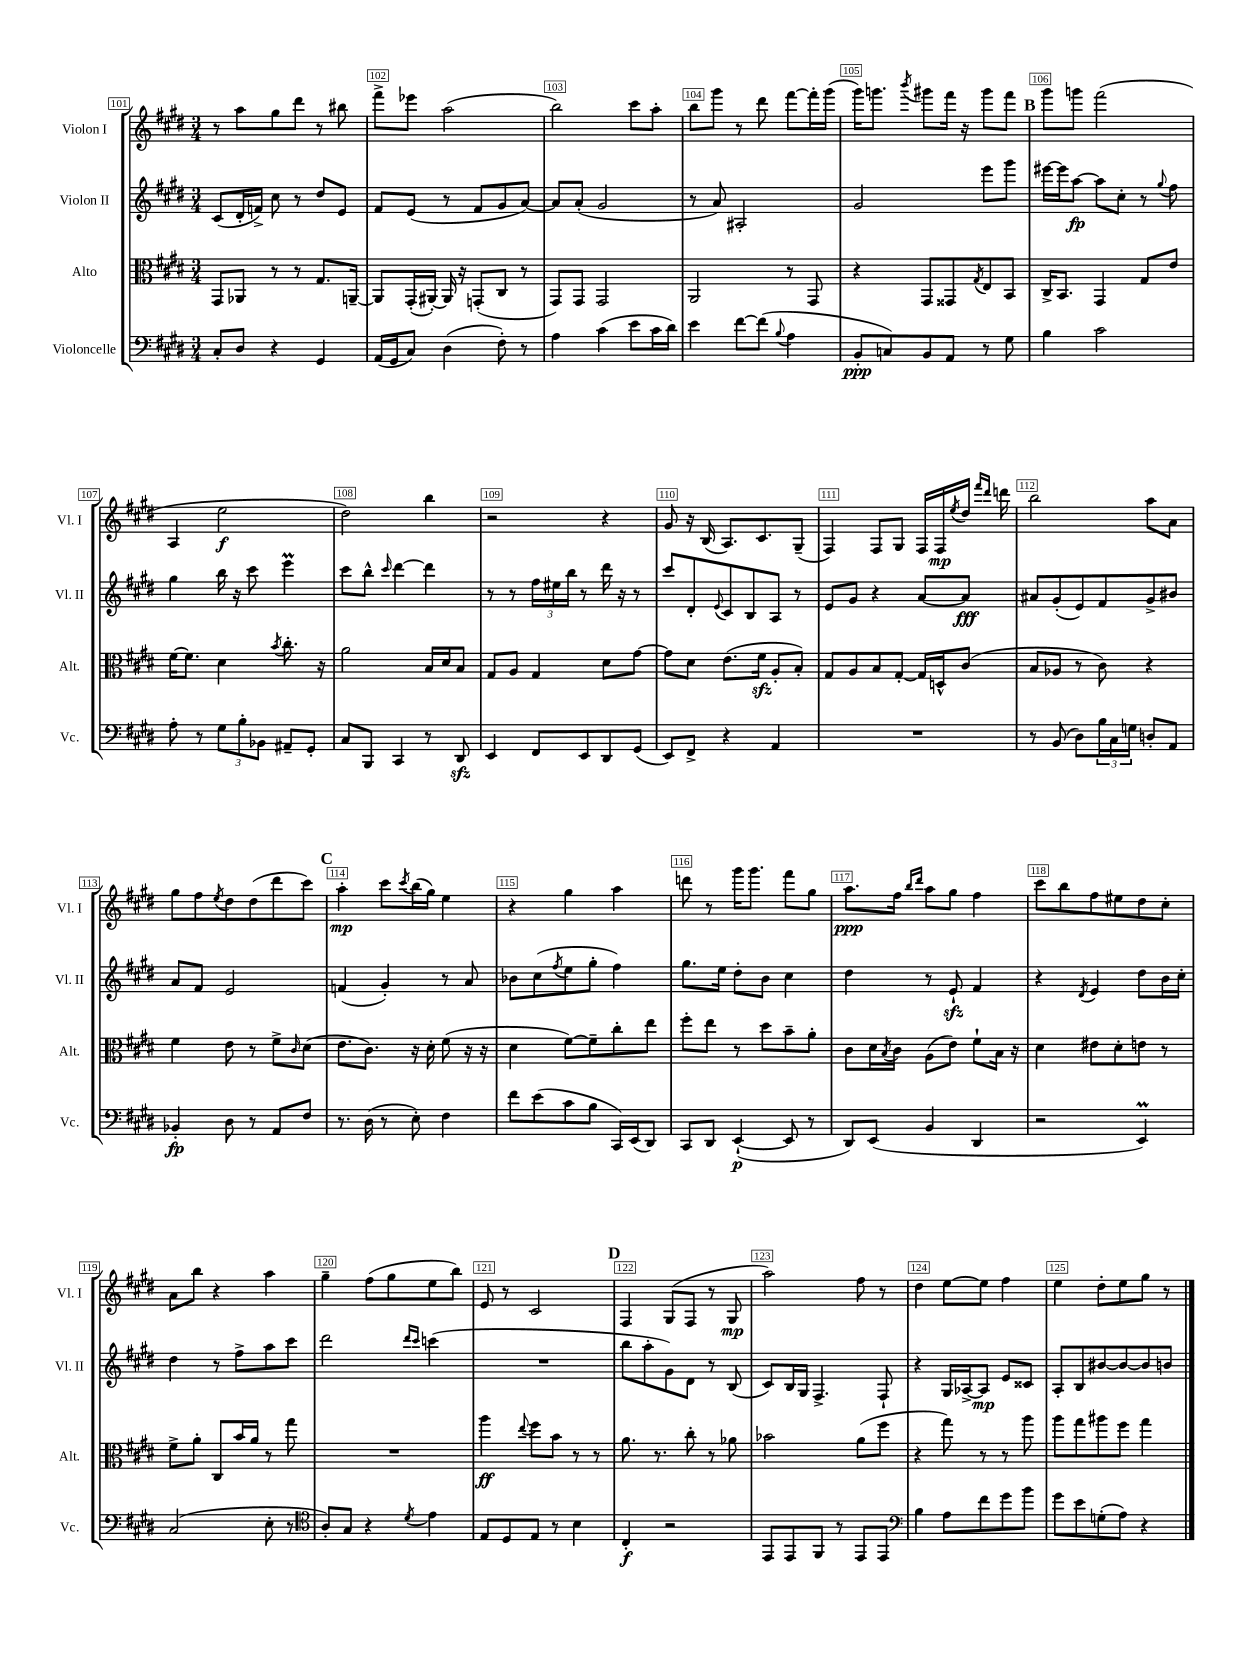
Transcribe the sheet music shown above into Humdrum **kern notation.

**kern	**dynam	**kern	**dynam	**kern	**dynam	**kern	**dynam
*part4	*part4	*part3	*part3	*part2	*part2	*part1	*part1
*staff4	*staff4	*staff3	*staff3	*staff2	*staff2	*staff1	*staff1
*I"Violoncelle	*	*I"Alto	*	*I"Violon II	*	*I"Violon I	*
*I'Vc.	*	*I'Alt.	*	*I'Vl. II	*	*I'Vl. I	*
*clefF4	*	*clefC3	*	*clefG2	*	*clefG2	*
*k[f#c#g#d#]	*	*k[f#c#g#d#]	*	*k[f#c#g#d#]	*	*k[f#c#g#d#]	*
*M3/4	*	*M3/4	*	*M3/4	*	*M3/4	*
=101	=101	=101	=101	=101	=101	=101	=101
8C#'/L	.	8GG#/L	.	(8c#/L	.	8r	.
8D#/J	.	8AA-X/J	.	16d#'/L	.	8aa\L	.
.	.	.	.	16fn^/JJ)	.	.	.
4r	.	8r	.	8cc#\	.	8gg#\	.
.	.	8r	.	8r	.	8ddd#\J	.
4GG#/	.	8.G#/L	.	8dd#/L	.	8r	.
.	.	.	.	8e/J	.	8bb#X\	.
.	.	[16AAn~/Jk	.	.	.	.	.
=102	=102	=102	=102	=102	=102	=102	=102
(16AA/LL	.	8AA/L]	.	8f#/L	.	8fff#^\L	.
16GG#/J	.	.	.	.	.	.	.
8C#/J)	.	(16GG#'/L	.	(8e/J	.	8eee-X\J	.
.	.	[16AA#X'/JJ)	.	.	.	.	.
(4D#\	.	16AA#/]	.	8r	.	(2aa\	.
.	.	16r	.	.	.	.	.
.	.	(8GGn'/L	.	8f#/L	.	.	.
8F#'\)	.	8C#/J	.	8g#/	.	.	.
8r	.	8r	.	[8a/J)	.	.	.
=103	=103	=103	=103	=103	=103	=103	=103
4A\	.	8GG#/L)	.	8a/L]	.	2bb\)	.
.	.	8GG#/J	.	(8a'/J	.	.	.
(4c#\	.	2GG#/	.	2g#/	.	.	.
8e\L	.	.	.	.	.	8ccc#\L	.
16c#\L	.	.	.	.	.	8aa'\J	.
16d#\JJ)	.	.	.	.	.	.	.
=104	=104	=104	=104	=104	=104	=104	=104
4e\	.	2AA/	.	8r	.	8bb\L	.
.	.	.	.	8a/)	.	8ggg#\J	.
[8f#\L	.	.	.	2A#X'/	.	8r	.
(8f#\J]	.	.	.	.	.	8ddd#\	.
8qqB/	.	.	.	.	.	.	.
4A\	.	8r	.	.	.	[8fff#\L	.
.	.	8GG#/	.	.	.	16fff#'\L]	.
.	.	.	.	.	.	(16ggg#\JJ	.
=105	=105	=105	=105	=105	=105	=105	=105
8BB'/L	ppp	4r	.	2g#/	.	16ggg#\KL)	.
.	.	.	.	.	.	8.gggn\J	.
8Cn/)	.	.	.	.	.	.	.
.	.	.	.	.	.	8qbbb/	.
8BB/	.	8GG#/L	.	.	.	8ggg#X\L	.
8AA/J	.	8GG##X/	.	.	.	16fff#\Jk	.
.	.	.	.	.	.	16r	.
.	.	8qG#/	.	.	.	.	.
8r	.	8E/	.	8eee\L	.	8ggg#\L	.
8G#\	.	8BB/J	.	8ggg#\J	.	8fff#\J	.
!!LO:REH:place=s1:t=B
=106	=106	=106	=106	=106	=106	=106	=106
4B\	.	16C#^/KL	.	[16eee#X\LL	.	8ggg#\L	.
.	.	8.BB/J	.	16eee#\J]	.	.	.
.	.	.	.	[8aa\J	fp	8gggn\J	.
2c#\	.	4GG#/	.	8aa\L]	.	(2fff#\	.
.	.	.	.	8cc#'\J	.	.	.
.	.	8G#/L	.	8r	.	.	.
.	.	.	.	8qqgg#/	.	.	.
.	.	8e/J	.	8ff#\	.	.	.
!!LO:LB:g=z
=107	=107	=107	=107	=107	=107	=107	=107
8A'\	.	[16f#\KL	.	4gg#\	.	4A/	.
.	.	8.f#\J]	.	.	.	.	.
8r	.	.	.	.	.	.	.
12G#\L	.	4d#\	.	16bb\	.	2ee\	f
.	.	.	.	16r	.	.	.
12B'\	.	.	.	.	.	.	.
.	.	.	.	8ccc#\	.	.	.
12BB-X\J	.	.	.	.	.	.	.
.	.	8qb/	.	.	.	.	.
8AA#X~/L	.	8.cc#'\	.	4eeeM\	.	.	.
8GG#'/J	.	.	.	.	.	.	.
.	.	16r	.	.	.	.	.
=108	=108	=108	=108	=108	=108	=108	=108
8C#/L	.	2a\	.	8ccc#\L	.	2dd#\)	.
8BBB/J	.	.	.	8bb^^\J	.	.	.
.	.	.	.	16qqccc#/	.	.	.
4CC#/	.	.	.	[4ddd#\	.	.	.
8r	.	16B/LL	.	4ddd#\]	.	4bb\	.
.	.	16d#/J	.	.	.	.	.
8DD#zz/	.	8B/J	.	.	.	.	.
=109	=109	=109	=109	=109	=109	=109	=109
4EE/	.	8G#/L	.	8r	.	2r	.
.	.	8A/J	.	8r	.	.	.
8FF#/L	.	4G#/	.	24ff#\LL	.	.	.
.	.	.	.	24ee#X\	.	.	.
.	.	.	.	24bb\JJ	.	.	.
8EE/	.	.	.	8r	.	.	.
8DD#/	.	8d#\L	.	16ddd#\	.	4r	.
.	.	.	.	16r	.	.	.
(8GG#/J	.	[8g#\J	.	8r	.	.	.
=110	=110	=110	=110	=110	=110	=110	=110
8EE/L)	.	8g#\L]	.	8ccc#/L	.	8g#/	.
8FF#^/J	.	8d#\J	.	8d#'/	.	16r	.
.	.	.	.	.	.	(16B/	.
.	.	.	.	8qqe/	.	.	.
4r	.	(8.e\L	.	8c#/	.	8.A/L)	.
.	.	.	.	8B/	.	.	.
.	.	16f#zz\Jk	.	.	.	8.c#/	.
4AA/	.	8A'/L	.	8A/J	.	.	.
.	.	8B'/J)	.	8r	.	(8G#~/J	.
=111	=111	=111	=111	=111	=111	=111	=111
2.r	.	8G#/L	.	8e/L	.	4F#/)	.
.	.	8A/	.	8g#/J	.	.	.
.	.	8B/	.	4r	.	8F#/L	.
.	.	[8G#'/J	.	.	.	8G#/J	.
.	.	16G#/LL]	.	[8a/L	.	16F#/LL	.
.	.	16Dn^^/J	.	.	.	16F#/	mp
.	.	.	.	.	.	8qee/	.
.	.	(8c#/J	.	8a/J]	fff	16dd#/JJ	.
.	.	.	.	.	.	16qqfff#/LL	.
.	.	.	.	.	.	16qqddd#/JJ	.
.	.	.	.	.	.	16dddn\	.
=112	=112	=112	=112	=112	=112	=112	=112
8r	.	8B/L	.	8a#X/L	.	2bb\	.
(8BB/	.	8A-X/J	.	(8g#'/	.	.	.
8D#\L)	.	8r	.	8e/)	.	.	.
24B\L	.	8c#\)	.	8f#/	.	.	.
24C#\	.	.	.	.	.	.	.
24Gn\JJ	.	.	.	.	.	.	.
8Dn'/L	.	4r	.	8g#^/	.	8aa\L	.
8AA/J	.	.	.	8b#X/J	.	8a\J	.
!!LO:LB:g=z
=113	=113	=113	=113	=113	=113	=113	=113
4BB-X'/	fp	4f#\	.	8a/L	.	8gg#\L	.
.	.	.	.	8f#/J	.	8ff#\	.
.	.	.	.	.	.	8qee/	.
8D#\	.	8e\	.	2e/	.	8dd#\	.
8r	.	8r	.	.	.	(8dd#\	.
8AA/L	.	8f#^\L	.	.	.	8ddd#\	.
.	.	16qqc#/	.	.	.	.	.
8F#/J	.	(8d#\J	.	.	.	8ccc#\J)	.
!!LO:REH:place=s1:t=C
=114	=114	=114	=114	=114	=114	=114	=114
8.r	.	8.e\L	.	(4fn/	.	4aa'\	mp
(16D#\	.	8.c#\J)	.	.	.	.	.
8r	.	.	.	4g#'/)	.	8ccc#\L	.
.	.	.	.	.	.	8qccc#/	.
8E'\)	.	16r	.	.	.	(16bb\L	.
.	.	16d#'\	.	.	.	16gg#\JJ)	.
4F#\	.	(8f#\	.	8r	.	4ee\	.
.	.	16r	.	8a/	.	.	.
.	.	16r	.	.	.	.	.
=115	=115	=115	=115	=115	=115	=115	=115
8f#\L	.	4d#\	.	8b-X\L	.	4r	.
(8e\	.	.	.	(8cc#\	.	.	.
.	.	.	.	8qff#/	.	.	.
8c#\	.	[8f#\L)	.	8ee\	.	4gg#\	.
8B\J	.	8f#~\]	.	8gg#'\J	.	.	.
16CC#/LL)	.	8cc#'\	.	4ff#\)	.	4aa\	.
(16EE/J	.	.	.	.	.	.	.
8DD#/J)	.	8ee\J	.	.	.	.	.
=116	=116	=116	=116	=116	=116	=116	=116
8CC#/L	.	8ff#'\L	.	8.gg#\L	.	8dddn\	.
8DD#/J	.	8ee\J	.	.	.	8r	.
.	.	.	.	16ee\Jk	.	.	.
([4EE`/	p	8r	.	8dd#'\L	.	16ggg#\KL	.
.	.	.	.	.	.	8.ggg#\J	.
.	.	8dd#\L	.	8b\J	.	.	.
8EE/]	.	8b~\	.	4cc#\	.	8fff#\L	.
8r	.	8a'\J	.	.	.	8gg#\J	.
=117	=117	=117	=117	=117	=117	=117	=117
8DD#/L)	.	8c#\L	.	4dd#\	.	8.aa\L	ppp
(8EE/J	.	16d#\L	.	.	.	.	.
.	.	8qB/	.	.	.	.	.
.	.	16c#\JJ	.	.	.	16ff#\Jk	.
.	.	.	.	.	.	16qqbb/LL	.
.	.	.	.	.	.	16qqddd#/JJ	.
4BB/	.	(8A\L	.	8r	.	8aa\L	.
.	.	8e\J)	.	8ezz`/	.	8gg#\J	.
4DD#/	.	8f#`\L	.	4f#/	.	4ff#\	.
.	.	16B\Jk	.	.	.	.	.
.	.	16r	.	.	.	.	.
=118	=118	=118	=118	=118	=118	=118	=118
2r	.	4d#\	.	4r	.	8ccc#\L	.
.	.	.	.	.	.	8bb\	.
.	.	.	.	8qd#/	.	.	.
.	.	8e#X\L	.	4e/	.	8ff#\	.
.	.	8d#'\	.	.	.	8ee#X\	.
4EEM/)	.	8en\J	.	8dd#\L	.	8dd#\	.
.	.	8r	.	16b\L	.	8cc#'\J	.
.	.	.	.	16cc#'\JJ	.	.	.
!!LO:LB:g=z
=119	=119	=119	=119	=119	=119	=119	=119
(2C#/	.	8f#^\L	.	4dd#\	.	8a\L	.
.	.	8a'\J	.	.	.	8bb\J	.
.	.	8C#/L	.	8r	.	4r	.
.	.	16b/L	.	8ff#^\L	.	.	.
.	.	16a/JJ	.	.	.	.	.
8E'\	.	8r	.	8aa\	.	4aa\	.
8r	.	8gg#\	.	8ccc#\J	.	.	.
=120	=120	=120	=120	=120	=120	=120	=120
*clefC4	*	*	*	*	*	*	*
8A'/L)	.	2.r	.	2ddd#\	.	4gg#~\	.
8G#/J	.	.	.	.	.	.	.
4r	.	.	.	.	.	(8ff#\L	.
.	.	.	.	.	.	8gg#\	.
.	.	.	.	16qqddd#/LL	.	.	.
8qd#/	.	.	.	16qqccc#/JJ	.	.	.
4e\	.	.	.	(4cccn\	.	8ee\	.
.	.	.	.	.	.	8bb\J)	.
=121	=121	=121	=121	=121	=121	=121	=121
8E/L	.	4aa\	ff	2.r	.	8e/	.
8D#/	.	.	.	.	.	8r	.
.	.	8qqee/	.	.	.	.	.
8E/J	.	8ff#\L	.	.	.	2c#/	.
8r	.	8b\J	.	.	.	.	.
4B\	.	8r	.	.	.	.	.
.	.	8r	.	.	.	.	.
!!LO:REH:place=s1:t=D
=122	=122	=122	=122	=122	=122	=122	=122
4C#'/	f	8.a\	.	8bb\L	.	4F#/	.
.	.	.	.	8aa'\	.	.	.
.	.	8.r	.	.	.	.	.
2r	.	.	.	8g#\)	.	(8G#/L	.
.	.	8cc#'\	.	8d#\J	.	8F#/J	.
.	.	8r	.	8r	.	8r	.
.	.	8a-X\	.	(8B/	.	8G#/	mp
=123	=123	=123	=123	=123	=123	=123	=123
8EE/L	.	2b-X\	.	8c#/L)	.	2aa\)	.
8EE/	.	.	.	16B/L	.	.	.
.	.	.	.	16G#/JJ	.	.	.
8FF#/J	.	.	.	4.F#^/	.	.	.
8r	.	.	.	.	.	.	.
8EE/L	.	(8a\L	.	.	.	8ff#\	.
8EE/J	.	8ff#\J	.	8F#`/	.	8r	.
=124	=124	=124	=124	=124	=124	=124	=124
*clefF4	*	*	*	*	*	*	*
4B\	.	4r	.	4r	.	4dd#\	.
8A\L	.	8gg#\)	.	16G#/LL	.	[8ee\L	.
.	.	.	.	[16A-X^/J	.	.	.
8f#\	.	8r	.	8A-/J]	mp	8ee\J]	.
8g#\	.	8r	.	8e/L	.	4ff#\	.
8b\J	.	8aa\	.	8c##X/J	.	.	.
=125	=125	=125	=125	=125	=125	=125	=125
8g#\L	.	8aa\L	.	8A'/L	.	4ee\	.
8e\	.	8gg#\	.	8B/	.	.	.
(8Gn'\	.	8aa#X\	.	[8b#X/	.	8dd#'\L	.
8A\J)	.	8ff#\J	.	8b#/_	.	8ee\	.
4r	.	4gg#\	.	8b#/]	.	8gg#\J	.
.	.	.	.	8bn/J	.	8r	.
==	==	==	==	==	==	==	==
*-	*-	*-	*-	*-	*-	*-	*-
